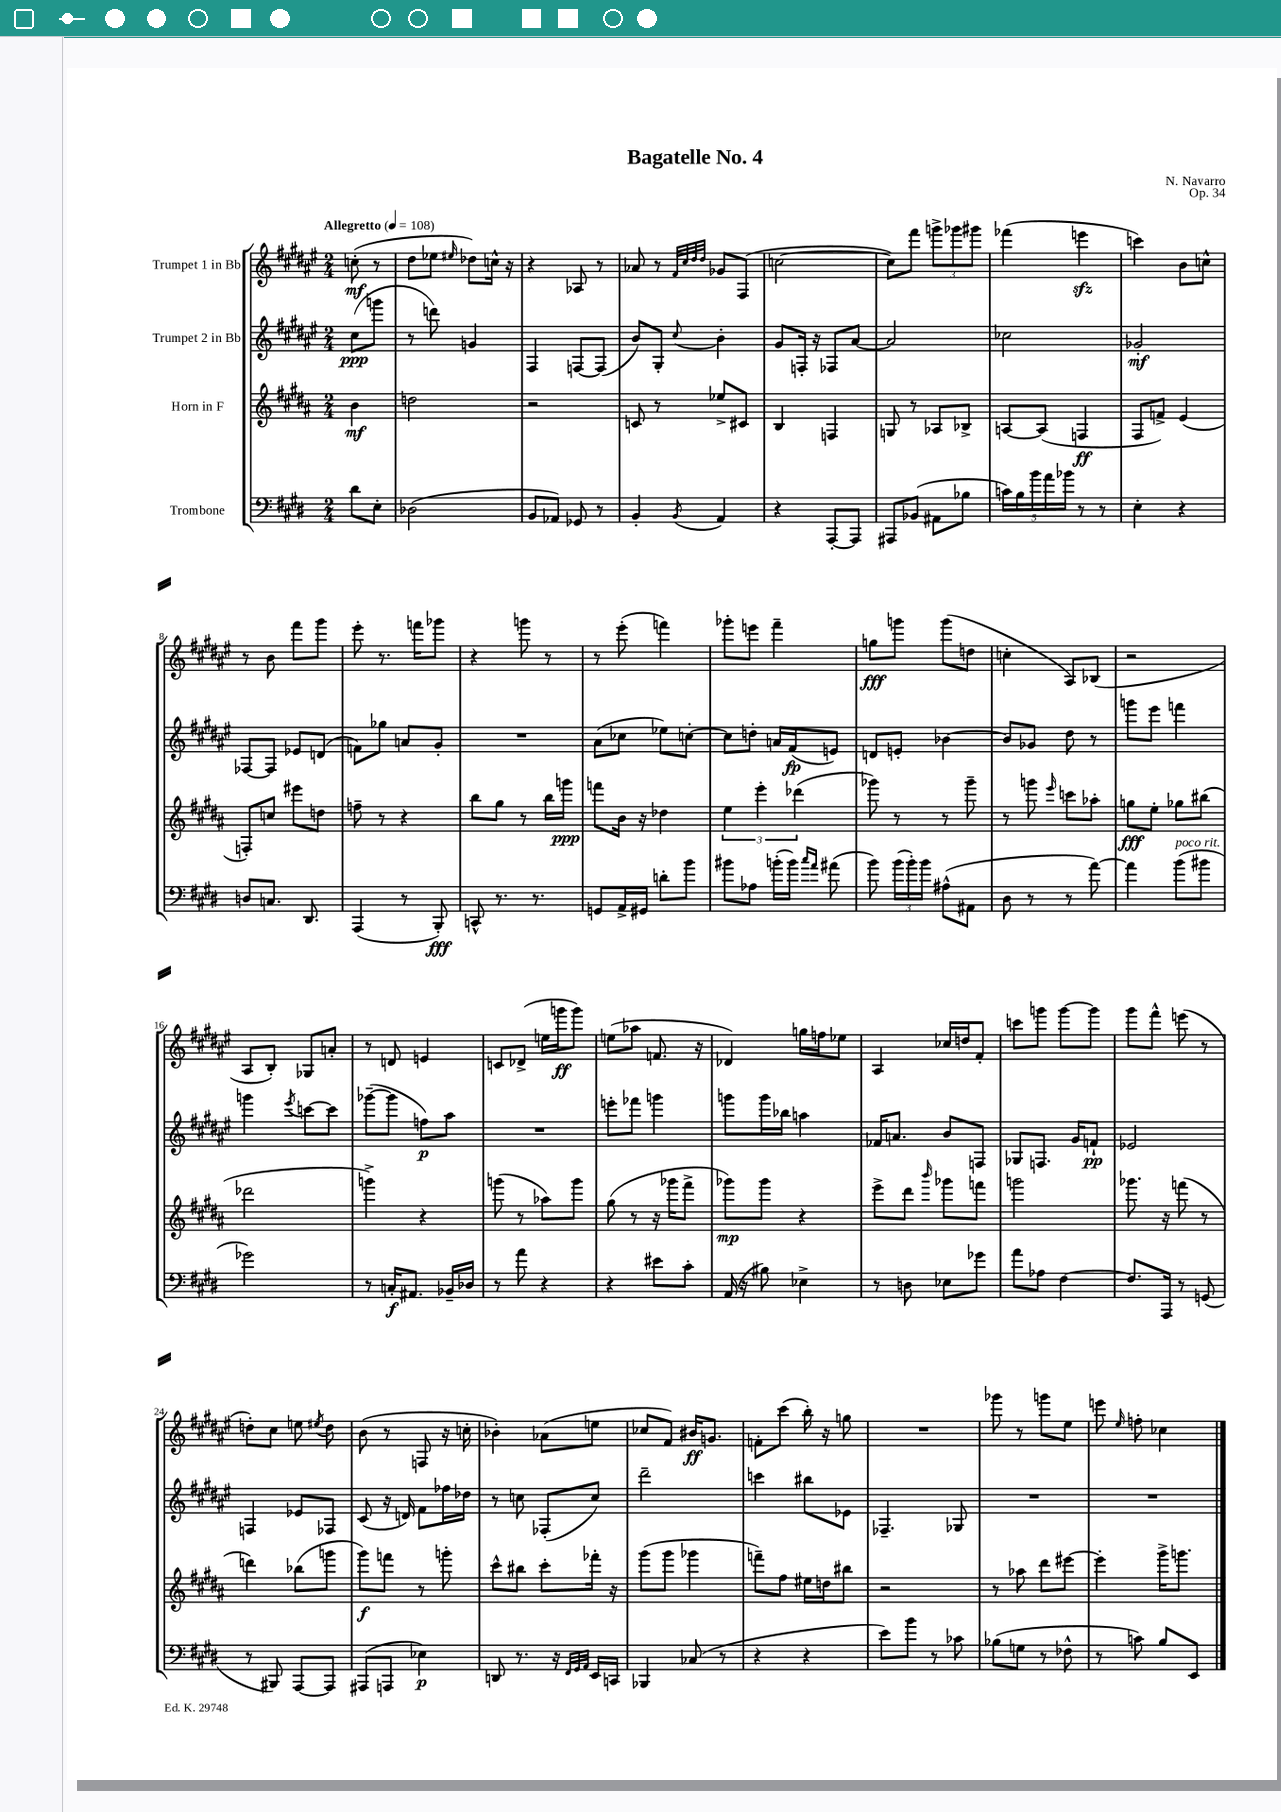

**kern	**kern	**kern	**kern
*staff4	*staff3	*staff2	*staff1
*clefF4	*clefG2	*clefG2	*clefG2
*k[f#c#g#d#]	*k[f#c#g#d#a#]	*k[f#c#g#d#a#e#]	*k[f#c#g#d#a#e#]
*M2/4	*M2/4	*M2/4	*M2/4
*MM108	*MM108	*MM108	*MM108
8d#	4b	(8cc#	(8cc'
8E'	.	8ggg	8r
=	=	=	=
(2D-	2dd	8r	8dd#
.	.	8ddd)	8ee-
.	.	.	16qqee#
.	.	4g	8dd-)
.	.	.	16cc^^
.	.	.	16r
=	=	=	=
8BB	2r	4F#	4r
8AA-)	.	.	.
8GG-	.	[8F	8A-
8r	.	(8F]	8r
=	=	=	=
4BB'	8c	8b)	8a-
.	8r	8G#'	8r
.	.	.	32qqf#
.	.	.	32qqcc#
.	.	.	32qqdd#
8qBB	.	8qqcc#	32qqdd#
4AA	8ee-^	4b'	8g-
.	8c#	.	(8F#
=	=	=	=
4r	4B	8g#	[2cc
.	.	16F'	.
.	.	16r	.
[8AAA'	4F	8F-	.
8AAA]	.	[8a#	.
=	=	=	=
8AAA#	8G	2a#]	8cc])
(8BB-	8r	.	8fff#
8AA#	8A-	.	12ggg^
.	.	.	12ggg-
8B-	8B-^	.	.
.	.	.	12ggg#
=	=	=	=
20c)	[8A	2cc-	(4fff-
20B	.	.	.
20b	.	.	.
.	(8A]	.	.
20a	.	.	.
20b-	.	.	.
8r	4F	.	4eee
8r	.	.	.
=	=	=	=
4E'	8F#	2g-'	4ccc)
.	8f^)	.	.
4r	(4e	.	8b
.	.	.	8cc^^
=	=	=	=
8D	8F')	[8F-	8r
8.C	8cc	8F-]	8b
.	8eee#	8e-	8fff#
8.DD#	.	.	.
.	8dd	(8d	8ggg#
=	=	=	=
(4AAA	8ff~	8f)	8eee#'
.	8r	8gg-	8.r
8r	4r	8a	.
.	.	.	16fff
8BBB')	.	8g#'	8ggg-
=	=	=	=
8CC^^	8bb	2r	4r
8.r	8gg#	.	.
.	8r	.	8ggg
8.r	.	.	.
.	16bb	.	8r
.	16ggg	.	.
=	=	=	=
8GG	8fff	(8a#	8r
16AA^	16b	8cc-	(8eee#'
16GG#	16r	.	.
8d'	4dd-	8ee-)	4fff)
8b	.	[8cc'	.
=	=	=	=
8b#	6ee	8cc]	8ggg-'
8A-	.	8dd'	8eee
.	6eee'	.	.
(16b'	.	16a	4fff#~
16b)	.	(16f#	.
.	(6ddd-	.	.
16qqcc#	.	.	.
16qqa	.	.	.
(8a#	.	8e)	.
=	=	=	=
8b)	8ggg-)	8d	8gg
(24b	8r	8e'	8ggg
24b')	.	.	.
24b	.	.	.
(8A#^^	8r	[4b-	(8ggg
8AA#	8ggg-~	.	8dd
=	=	=	=
8D#	8r	8b-]	4cc'
8r	8ggg	8g-	.
.	16qqeee	.	.
8r	8ccc	8dd#	8A#)
[8a)	8aa-'	8r	(8B-
=	=	=	=
4a]	8gg	8ggg	2r
.	8ee'	8eee#	.
(8b	8gg-	4fff	.
8b#	(8bb#	.	.
=	=	=	=
2g-)	2ddd-	4ggg	8A#
.	.	.	8B')
.	.	8qeee#	.
.	.	[8ccc	8G-
.	.	8ccc]	8a'
=	=	=	=
8r	4ggg^)	([8ggg-~	8r
16C'	.	8ggg-]	8d
8.AA#	.	.	.
.	4r	8ff)	4e
16BB-~	.	8aa#	.
16D-	.	.	.
=	=	=	=
8r	(8ggg	2r	8c
8a	8r	.	(8d-^
4r	8aa-)	.	16ee
.	.	.	16ggg
.	8ggg	.	8ggg)
=	=	=	=
4r	(8gg#	8eee'	(8ee
.	8r	8fff-	8aa-
8e#	16r	4ggg	8.f
.	16ggg-	.	.
8c#'	8fff#^	.	.
.	.	.	16r
=	=	=	=
(16AA	8ggg-)	8ggg	4d-)
16r	.	.	.
8B#)	8ggg-	16ggg	.
.	.	16bb-	.
4E-^	4r	4aa	16gg
.	.	.	16ff
.	.	.	8ee-
=	=	=	=
8r	8eee^	16f-	4A#
.	.	8.a	.
8D	8ddd#	.	.
.	16qqbbb	.	.
8E-	8ggg-	8b	16cc-
.	.	.	16dd
8g-	8fff	8F	8f#'
=	=	=	=
8a	2ggg	8G-	8ccc
8A-	.	8.F	8ggg
[4F#	.	.	[8ggg
.	.	16g#	.
.	.	8f`	8ggg]
=	=	=	=
8.F#]	8.ggg-	2e-	8ggg#
.	.	.	8fff#^^
16AAA	16r	.	.
8r	(8fff	.	(8eee
(8GG	8r	.	8r
=	=	=	=
8r	4ddd)	4F	8dd')
8BBB#)	.	.	8cc#
[8AAA	(8bb-	8e-	8ee
.	.	.	8qee#
8AAA]	8ggg	8F-	8dd
=	=	=	=
(8AAA#	8ggg#)	(8c#	(8b
8AAA	8fff	16r	8r
.	.	16d)	.
4E-)	8r	8f#	8F
.	8ggg'	16ff-	16r
.	.	16dd-	16cc'
=	=	=	=
8DD	8ccc#^^	8r	4b-')
8.r	8bb#	8cc	.
.	8ccc#'	(8F-'	(8a-
16r	.	.	.
32qqFF#	.	.	.
32qqGG#	.	.	.
32qqAA	.	.	.
16EE	16fff-'	8cc)	8ee
16CC	16r	.	.
=	=	=	=
4BBB-	(8ggg#	2ddd#~	8cc-
.	8ggg#	.	8f#)
(8C-	4ggg-	.	16b#
.	.	.	8.g
8r	.	.	.
=	=	=	=
4r	8fff~)	4ccc	8f'
.	8ff#	.	(8ccc#
4r	16ee#	8bb#	16bb')
.	16dd	.	16r
.	8bb#	8e-	8gg
=	=	=	=
8e)	2r	4.F-~	2r
8b	.	.	.
8r	.	.	.
8c-	.	8G-	.
=	=	=	=
(8B-	8r	2r	8ggg-
8G	8aa-	.	8r
8r	8ddd#	.	8ggg
8F-^^	[8eee#	.	8ee#
=	=	=	=
8r	4eee#']	2r	8eee
.	.	.	16qqee#
8c)	.	.	8ff'
8B	16ggg#^	.	4cc-
.	8.ggg	.	.
8EE	.	.	.
==	==	==	==
*-	*-	*-	*-
